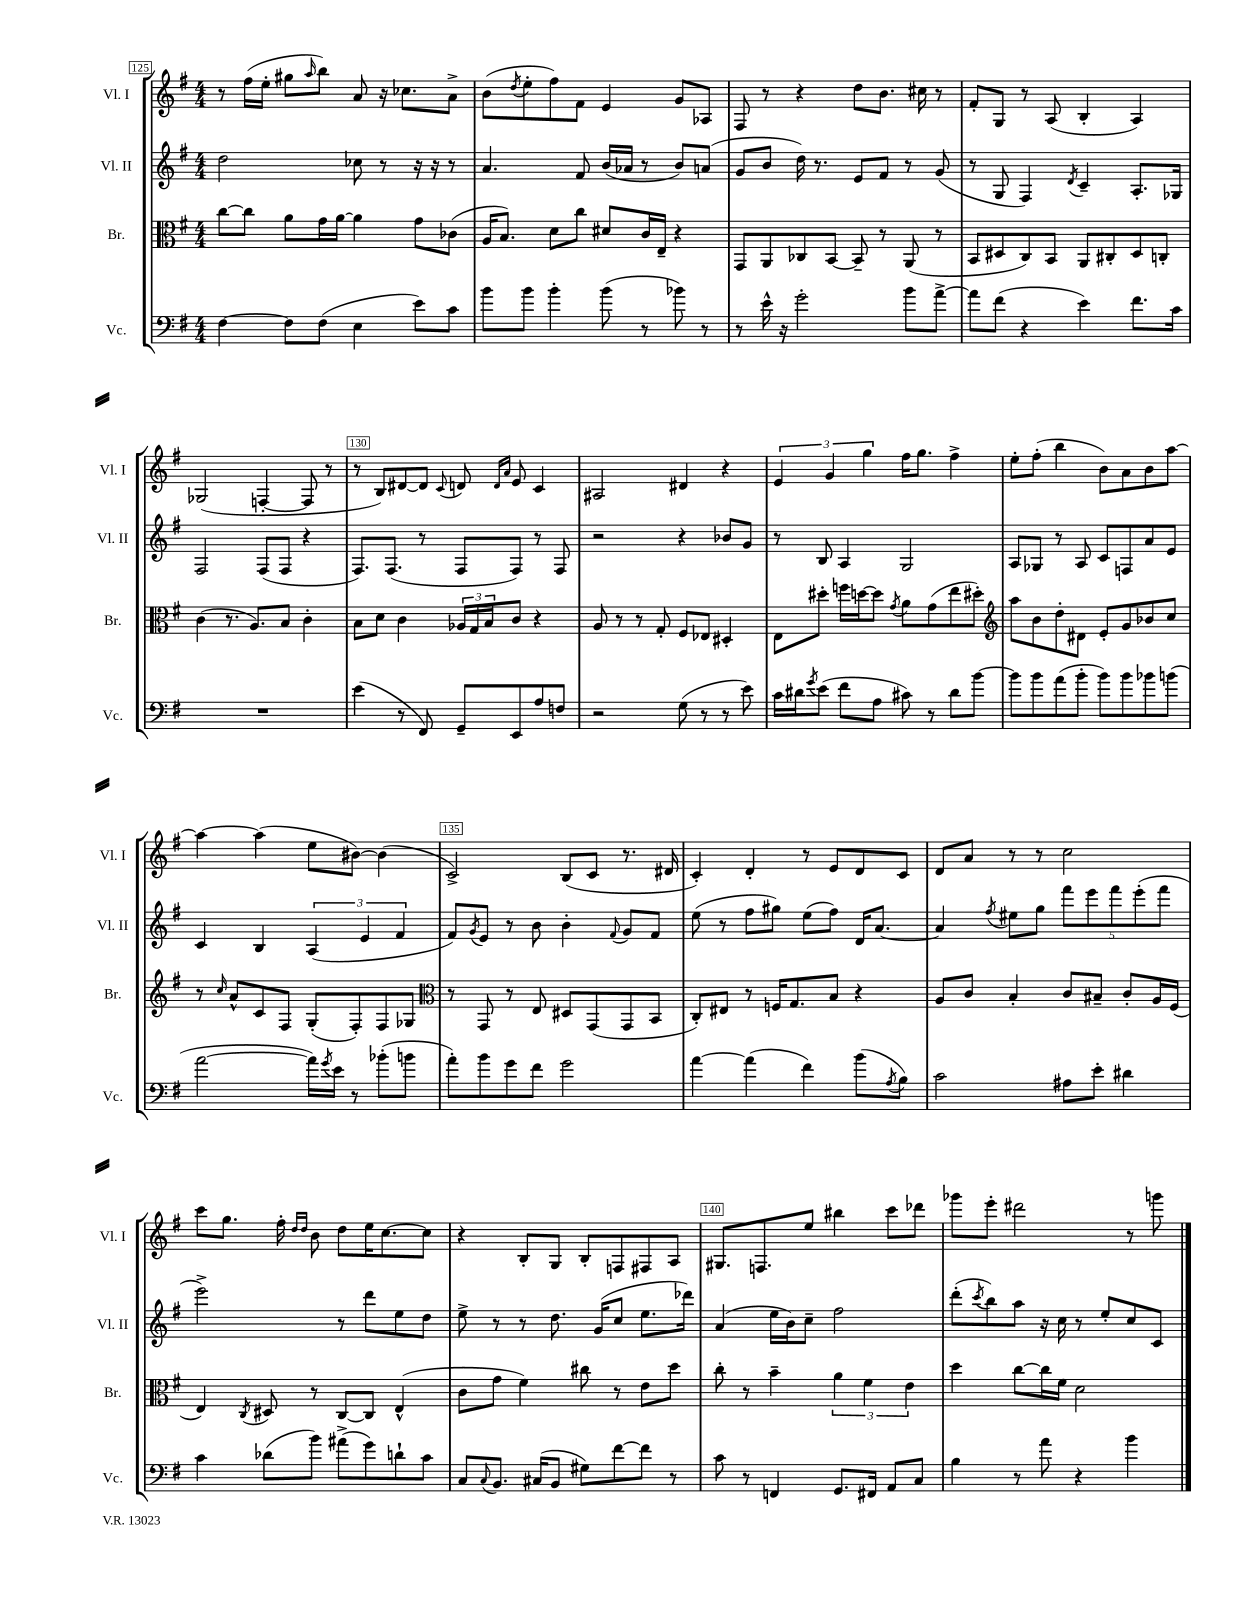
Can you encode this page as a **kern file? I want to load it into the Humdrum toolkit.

**kern	**kern	**kern	**kern
*staff4	*staff3	*staff2	*staff1
*clefF4	*clefC3	*clefG2	*clefG2
*k[f#]	*k[f#]	*k[f#]	*k[f#]
*M4/4	*M4/4	*M4/4	*M4/4
[4F#	[8cc	2dd	8r
.	8cc]	.	(16ff#
.	.	.	16ee'
8F#]	8a	.	8gg#
.	.	.	16qqaa
(8F#	16g	.	8bb)
.	[16a	.	.
4E	4a]	8cc-	8a
.	.	8r	16r
.	.	.	8.cc-
8e)	8g	16r	.
.	.	16r	.
8c	(8c-	8r	8a^
=	=	=	=
8b	16A	4.a	(8b
.	8.B)	.	.
.	.	.	8qdd
8b	.	.	8ee'
4b'	8d	.	8ff#)
.	8cc	8f#	8f#
(8b	8d#	(16b	4e
.	.	16a-	.
8r	16c	8r	.
.	16E~	.	.
8b-)	4r	8b)	8g
8r	.	(8a	8A-
=	=	=	=
8r	8GG	8g	8F#
16e^^	8AA	8b	8r
16r	.	.	.
2g'	8C-	16dd)	4r
.	.	8.r	.
.	[8BB	.	.
.	8BB~]	8e	8dd
.	8r	8f#	8.b
8b	(8AA	8r	.
.	.	.	16cc#
[8a^	8r	(8g	8r
=	=	=	=
8a]	8BB	8r	8f#'
(8f#	8D#	8G	8G
4r	8C)	4F#)	8r
.	8BB	.	(8A
.	.	8qd	.
4e)	8AA	4c~	4B'
.	8C#'	.	.
8.f#	8D#	8.A'	4A)
.	8C'	.	.
16c	.	16G-	.
=	=	=	=
1r	(4c	2F#	(2G-
.	8.r	.	.
.	8.A)	.	.
.	.	(8F#	[4F'
.	8B	8F#	.
.	4c'	4r	8F]
.	.	.	8r
=	=	=	=
(4e	8B	8.F#)	8r
.	8d	.	8B)
.	.	(8.F#	.
8r	4c	.	[8d#
8FF#)	.	8r	8d#]
.	.	.	8qqc
8GG~	24A-	8F#	8d
.	24G	.	.
.	24B	.	.
.	.	.	16qqd
.	.	.	16qqa
8EE	8c	8F#)	8e
8A	4r	8r	4c
8F	.	8F#	.
=	=	=	=
2r	8A	2r	2A#
.	8r	.	.
.	8r	.	.
.	8G'	.	.
(8G	8F#	4r	4d#
8r	8E-	.	.
8r	4D#'	8b-	4r
8e)	.	8g	.
=	=	=	=
16c	8E	8r	6e
16d#	.	.	.
8qg	.	.	.
(8e	8dd#'	8B	.
.	.	.	6g
8f#	16ff	4A	.
.	[16dd	.	.
.	.	.	6gg
8A	8dd]	.	.
.	8qg	.	.
8c#)	8a	2G	16ff#
.	.	.	8.gg
8r	(8g	.	.
8d#	8ee	.	4ff#^
[8b	8dd#')	.	.
=	=	=	=
*	*clefG2	*	*
8b]	8aa	8A	8ee'
8b	8b	8G-	(8ff#'
(8a	8dd'	8r	4bb
8b'	8d#	8A	.
8b)	8e'	8c	8b)
8b	8g	8F	8a
8b-	8b-	8a	8b
(8b	8cc	8e	[8aa
=	=	=	=
[2a	8r	4c	4aa_
.	16qqcc	.	.
.	8a^^	.	.
.	8c	4B	(4aa]
.	8F#	.	.
16a])	(8G'	(6A	8ee
8qg	.	.	.
16e	.	.	.
8r	8F#')	.	[8b#)
.	.	6e	.
(8b-'	8F#	.	(4b#]
.	.	6f#	.
8b	8G-	.	.
=	=	=	=
*	*clefC3	*	*
8a')	8r	8f#)	2c^)
.	.	8qg	.
8b	8GG	8e	.
8g	8r	8r	.
8f#	8E	8b	.
2g	8D#	4b'	(8B
.	(8GG	.	8c
.	.	8qqf#	.
.	8GG	8g	8.r
.	8BB	8f#	.
.	.	.	16d#
=	=	=	=
[4a	8C')	(8ee	4c')
.	8E#	8r	.
(4a]	8r	8ff#	4d'
.	16F	8gg#)	.
.	8.G	.	.
4f#)	.	(8ee	8r
.	8B	8ff#)	8e
(8b	4r	16d	8d
.	.	[8.a	.
8qA	.	.	.
8B)	.	.	8c
=	=	=	=
2c	8A	4a]	8d
.	8c	.	8a
.	.	8qff#	.
.	4B'	8ee#	8r
.	.	8gg	8r
8A#	8c	10fff#	2cc
.	.	10eee	.
8e'	8B#~	.	.
.	.	10fff#	.
4d#	8c'	.	.
.	.	(10eee'	.
.	16A	.	.
.	.	10fff#	.
.	(16F#	.	.
=	=	=	=
4c	4E)	2eee^)	8ccc
.	.	.	8.gg
.	8qC	.	.
(8d-	8D#	.	.
.	.	.	16ff#'
.	.	.	16qqdd
.	.	.	16qqdd
8b)	8r	.	8b
(8a#^	[8C	8r	8dd
8g)	8C]	8ddd	16ee
.	.	.	[8.cc
8d`	(4E^^	8ee	.
8c	.	8dd	8cc]
=	=	=	=
8C	8c	8ee^	4r
8qqC	.	.	.
8.BB	8g	8r	.
.	4f#)	8r	8B'
(16C#	.	.	.
8BB	.	8.dd	8G
8G#)	8cc#	.	8B'
.	.	(16g	.
[8f#	8r	8cc	8F
8f#]	8e	8.ee	8F#
8r	8dd	.	8A
.	.	16ddd-)	.
=	=	=	=
8c	8cc'	(4a	8.G#
8r	8r	.	.
.	.	.	8.F
4FF	4b~	16ee	.
.	.	16b)	.
.	.	8cc~	8ee
8.GG	6a	2ff#	4bb#
.	6f#	.	.
16FF#	.	.	.
8AA	.	.	8ccc
.	6e	.	.
8C	.	.	8ddd-
=	=	=	=
4B	4dd	(8ddd'	8ggg-
.	.	8qccc	.
.	.	8bb)	8eee'
8r	[8cc	8aa	2ddd#
8a	16cc]	16r	.
.	16f#	16cc	.
4r	2d	8r	.
.	.	8ee'	.
4b	.	8cc	8r
.	.	8c	8ggg
==	==	==	==
*-	*-	*-	*-
